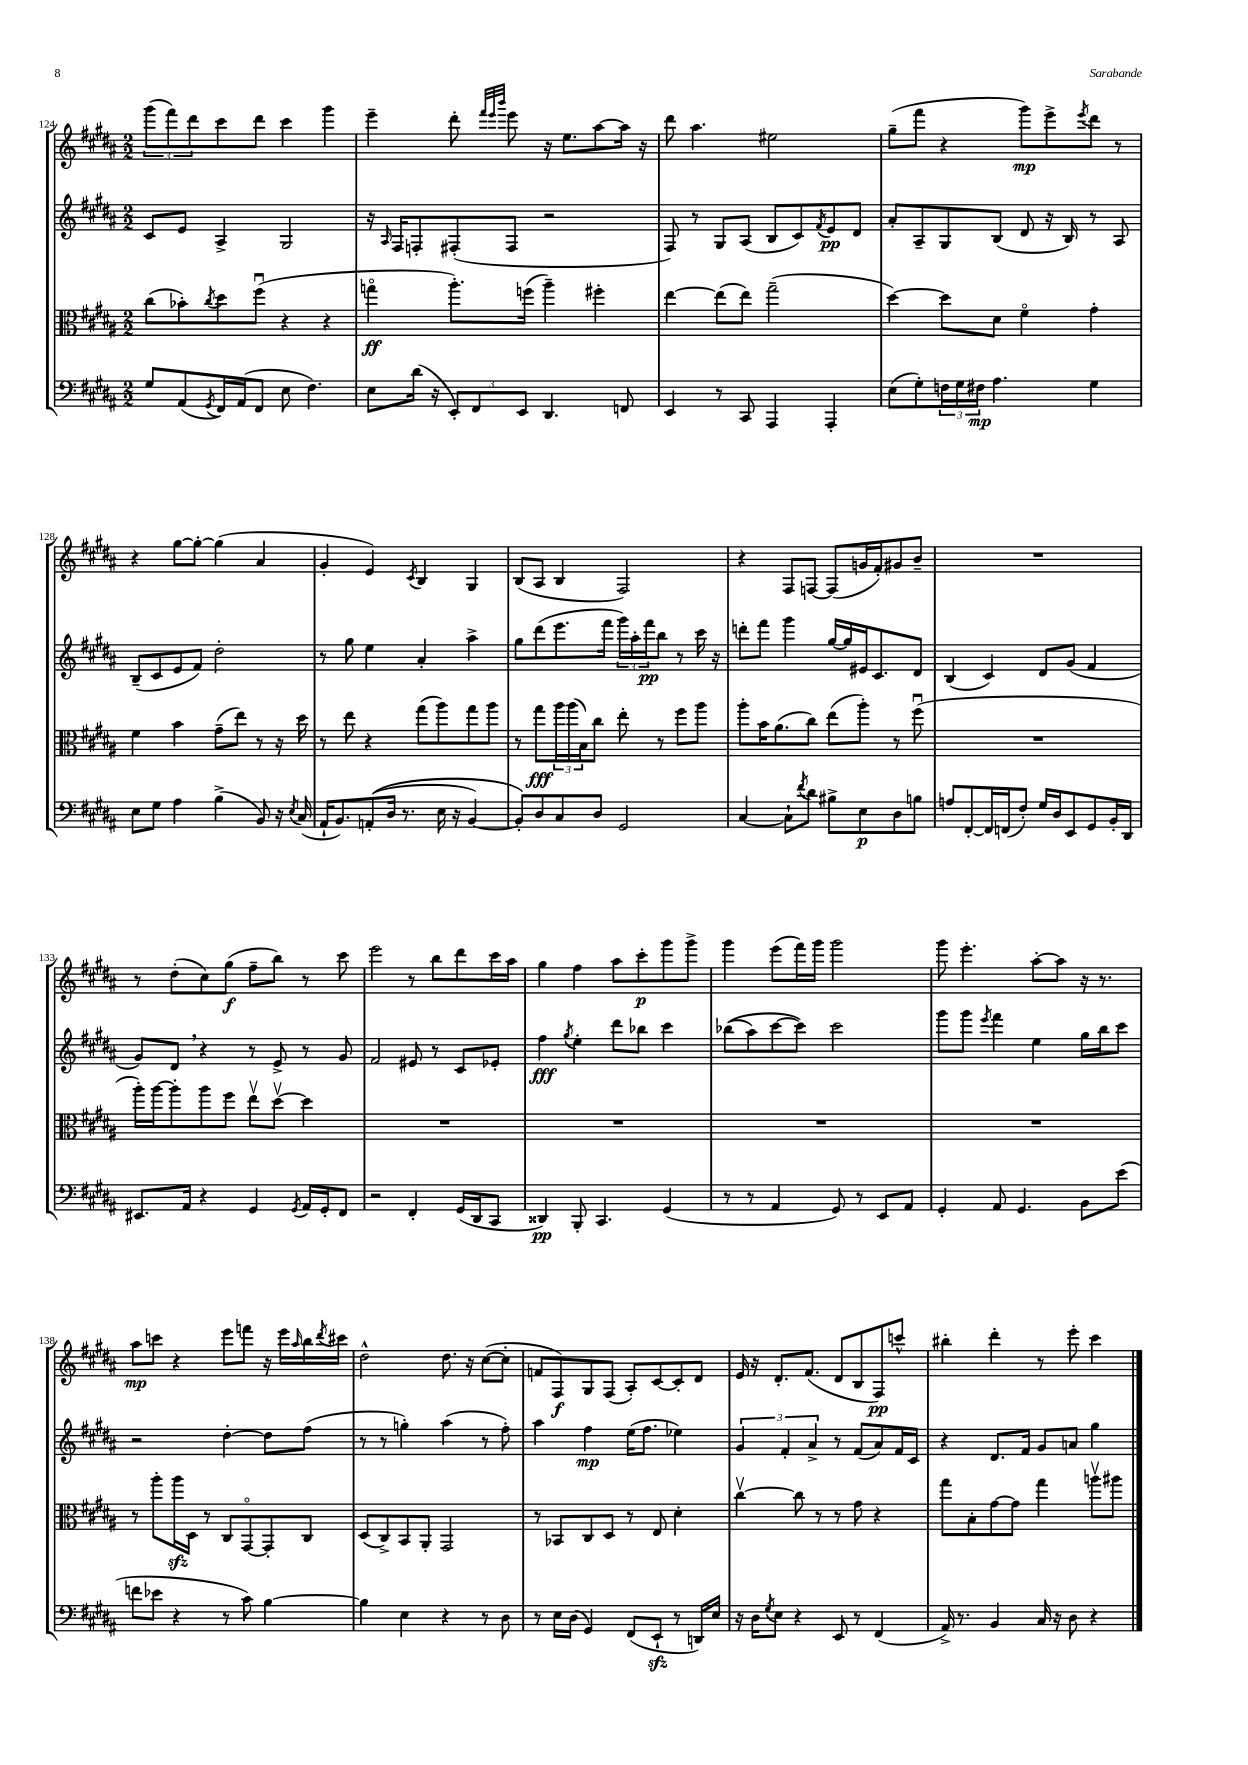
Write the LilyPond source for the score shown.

<<
\new StaffGroup <<
\new Staff = "s0" {
    \clef treble \key b \major \numericTimeSignature \time 2/2
    \tuplet 3/2 { gis'''8( fis'''8) dis'''8 } cis'''8 dis'''8 cis'''4 gis'''4 |
    e'''4-- dis'''8-. \grace { fis'''32 e'''32 b'''32 } e'''8 r16 e''8. ais''8~ ais''16 r16 |
    dis'''8 ais''4. eis''2 |
    gis''8--( fis'''8 r4 gis'''8\mp) e'''8-> \acciaccatura { e'''8 } dis'''8 r8 |
    r4 gis''8~ gis''8~-. gis''4( ais'4 |
    gis'4-. e'4) \acciaccatura { cis'8 } b4 gis4 |
    b8( ais8 b4 fis2) |
    r4 fis8 f8~ f8( g'16 fis'16-.) gis'8 b'8-- |
    R1 |
    r8 dis''8-.( cis''8) gis''8\f( fis''8-- b''8) r8 cis'''8 |
    e'''2 r8 b''8 dis'''8 cis'''16 ais''16 |
    gis''4 fis''4 ais''8 cis'''8-.\p gis'''8 gis'''8-> |
    gis'''4 e'''8( fis'''16) gis'''16 gis'''2 |
    gis'''8 e'''4.-. ais''8~-. ais''8 r16 r8. |
    ais''8\mp c'''8 r4 e'''8 f'''8 r16 e'''16 \grace { ais''16 } b''16 \acciaccatura { dis'''8 } cis'''16 |
    dis''2-^ dis''8. r16 cis''8~( cis''8-. |
    f'8 fis8\f) gis8 fis8( ais8-.) cis'8~ cis'8-. dis'8 |
    e'16 r16 dis'8.-. fis'8.( dis'8 b8 fis8\pp) c'''8-^ |
    bis''4-. dis'''4-. r8 e'''8-. cis'''4 \bar "|." |
}
\new Staff = "s1" {
    \clef treble \key b \major \numericTimeSignature \time 2/2
    cis'8 e'8 ais4-> gis2 |
    r16 \grace { ais16 } fis16 f8-. fis8-.( fis8 r2 |
    fis8) r8 gis8 ais8( b8 cis'8) \acciaccatura { fis'8 } e'8\pp dis'8 |
    ais'8-. ais8-- gis8 b8( dis'8 r16 b16) r8 ais8 |
    b8--( cis'8 e'8 fis'8) dis''2-. |
    r8 gis''8 e''4 ais'4-. ais''4-> |
    gis''8 dis'''8( e'''8. fis'''16 \tuplet 3/2 { gis'''16) ais''16-. fis'''16\pp } b''8 r8 cis'''16 r16 |
    d'''8-. fis'''8 gis'''4 gis''16~ gis''16 eis'16 cis'8. dis'8 |
    b4( cis'4) dis'8 gis'8( fis'4 |
    gis'8) dis'8 \breathe r4 r8 e'8-> r8 gis'8 |
    fis'2 eis'8 r8 cis'8 ees'8-. |
    fis''4\fff \acciaccatura { gis''8 } e''4-. dis'''8 bes''8 cis'''4 |
    bes''8(\( ais''8) cis'''8~ cis'''8\) cis'''2 |
    gis'''8 gis'''8 \acciaccatura { e'''8 } fis'''4 e''4 gis''16 b''16 cis'''8 |
    r2 dis''4~-. dis''8 fis''8( |
    r8 r8 g''4-.) ais''4( r8 fis''8-.) |
    ais''4 fis''4\mp e''16( fis''8. ees''4) |
    \tuplet 3/2 { gis'4 fis'4-. ais'4-> } r8 fis'8( ais'8) fis'16 cis'16 |
    r4 dis'8. fis'16 gis'8 a'8 gis''4 \bar "|." |
}
\new Staff = "s2" {
    \clef alto \key b \major \numericTimeSignature \time 2/2
    cis''8( bes'8-.) \acciaccatura { cis''8 } dis''8 fis''8\downbow( r4 r4 |
    g''4\flageolet\ff ais''8.-.) f''16( ais''4--) fis''4-. |
    e''4~ e''8( e''8) gis''2--( |
    dis''4~) dis''8 dis'8 fis'4\flageolet gis'4-. |
    fis'4 b'4 gis'8--( e''8) r8 r16 dis''16 |
    r8 e''8 r4 gis''8( ais''8) gis''8 ais''8 |
    r8 gis''8\fff \tuplet 3/2 { ais''16 ais''16( b16) } cis''8 e''8-. r8 fis''8 ais''8 |
    ais''8-. b'16 ais'8.( cis''8) e''8( ais''8-.) r8 fis''8\downbow( |
    R1 |
    ais''16-.) ais''16~ ais''8-. ais''8 fis''8 e''8\upbow dis''8~\upbow dis''4 |
    R1 |
    R1 |
    R1 |
    R1 |
    r8 ais''8-. ais''16\sfz dis16 r8 cis8 gis,8~\flageolet gis,8-. cis8 |
    dis8( cis8->) b,8 ais,8-. gis,2 |
    r8 bes,8 cis8 dis8 r8 e8 dis'4-. |
    cis''4~\upbow cis''8 r8 r8 gis'8 r4 |
    gis''8 b8-. gis'8~ gis'8 gis''4 a''8\upbow ais''8 \bar "|." |
}
\new Staff = "s3" {
    \clef bass \key b \major \numericTimeSignature \time 2/2
    gis8 ais,8( \acciaccatura { gis,8 } fis,16) ais,16( fis,8 e8 fis4.) |
    e8 dis'16( r16 \tuplet 3/2 { e,8-.) fis,8 e,8 } dis,4. f,8 |
    e,4 r8 cis,8 ais,,4 ais,,4-. |
    e8( gis8-.) \tuplet 3/2 { f16 gis16 fis16\mp } ais4. gis4 |
    e8 gis8 ais4 b4->( b,8) r16 \acciaccatura { e8 } cis16( |
    ais,16-! b,8.) a,8-.(\( dis16 r8. e16 r16 b,4~) |
    b,8-.\) dis8 cis8 dis8 gis,2 |
    cis4~ cis8-! \acciaccatura { fis'8 } dis'8 bis8-> e8\p dis8 b8 |
    a8 fis,8~-. fis,16 f,16( fis8-.) gis16 dis16 e,8 gis,8 b,16-. dis,16 |
    eis,8. ais,16 r4 gis,4 \acciaccatura { gis,8 } ais,16 gis,16-. fis,8 |
    r2 fis,4-. gis,16( dis,16 cis,8 |
    disis,4\pp) b,,8-. cis,4. gis,4( |
    r8 r8 ais,4 gis,8) r8 e,8 ais,8 |
    gis,4-. ais,8 gis,4. b,8 e'8( |
    f'8 ees'8 r4 r8 cis'8) b4~ |
    b4 e4 r4 r8 dis8 |
    r8 e16 dis16( gis,4) fis,8( e,8-!\sfz r8 d,16) e16 |
    r16 dis16 \acciaccatura { gis8 } e8 r4 e,8 r8 fis,4( |
    ais,16->) r8. b,4 cis16 r16 dis8 r4 \bar "|." |
}
>>
>>
\layout { \context { \Score currentBarNumber = #124 } }
